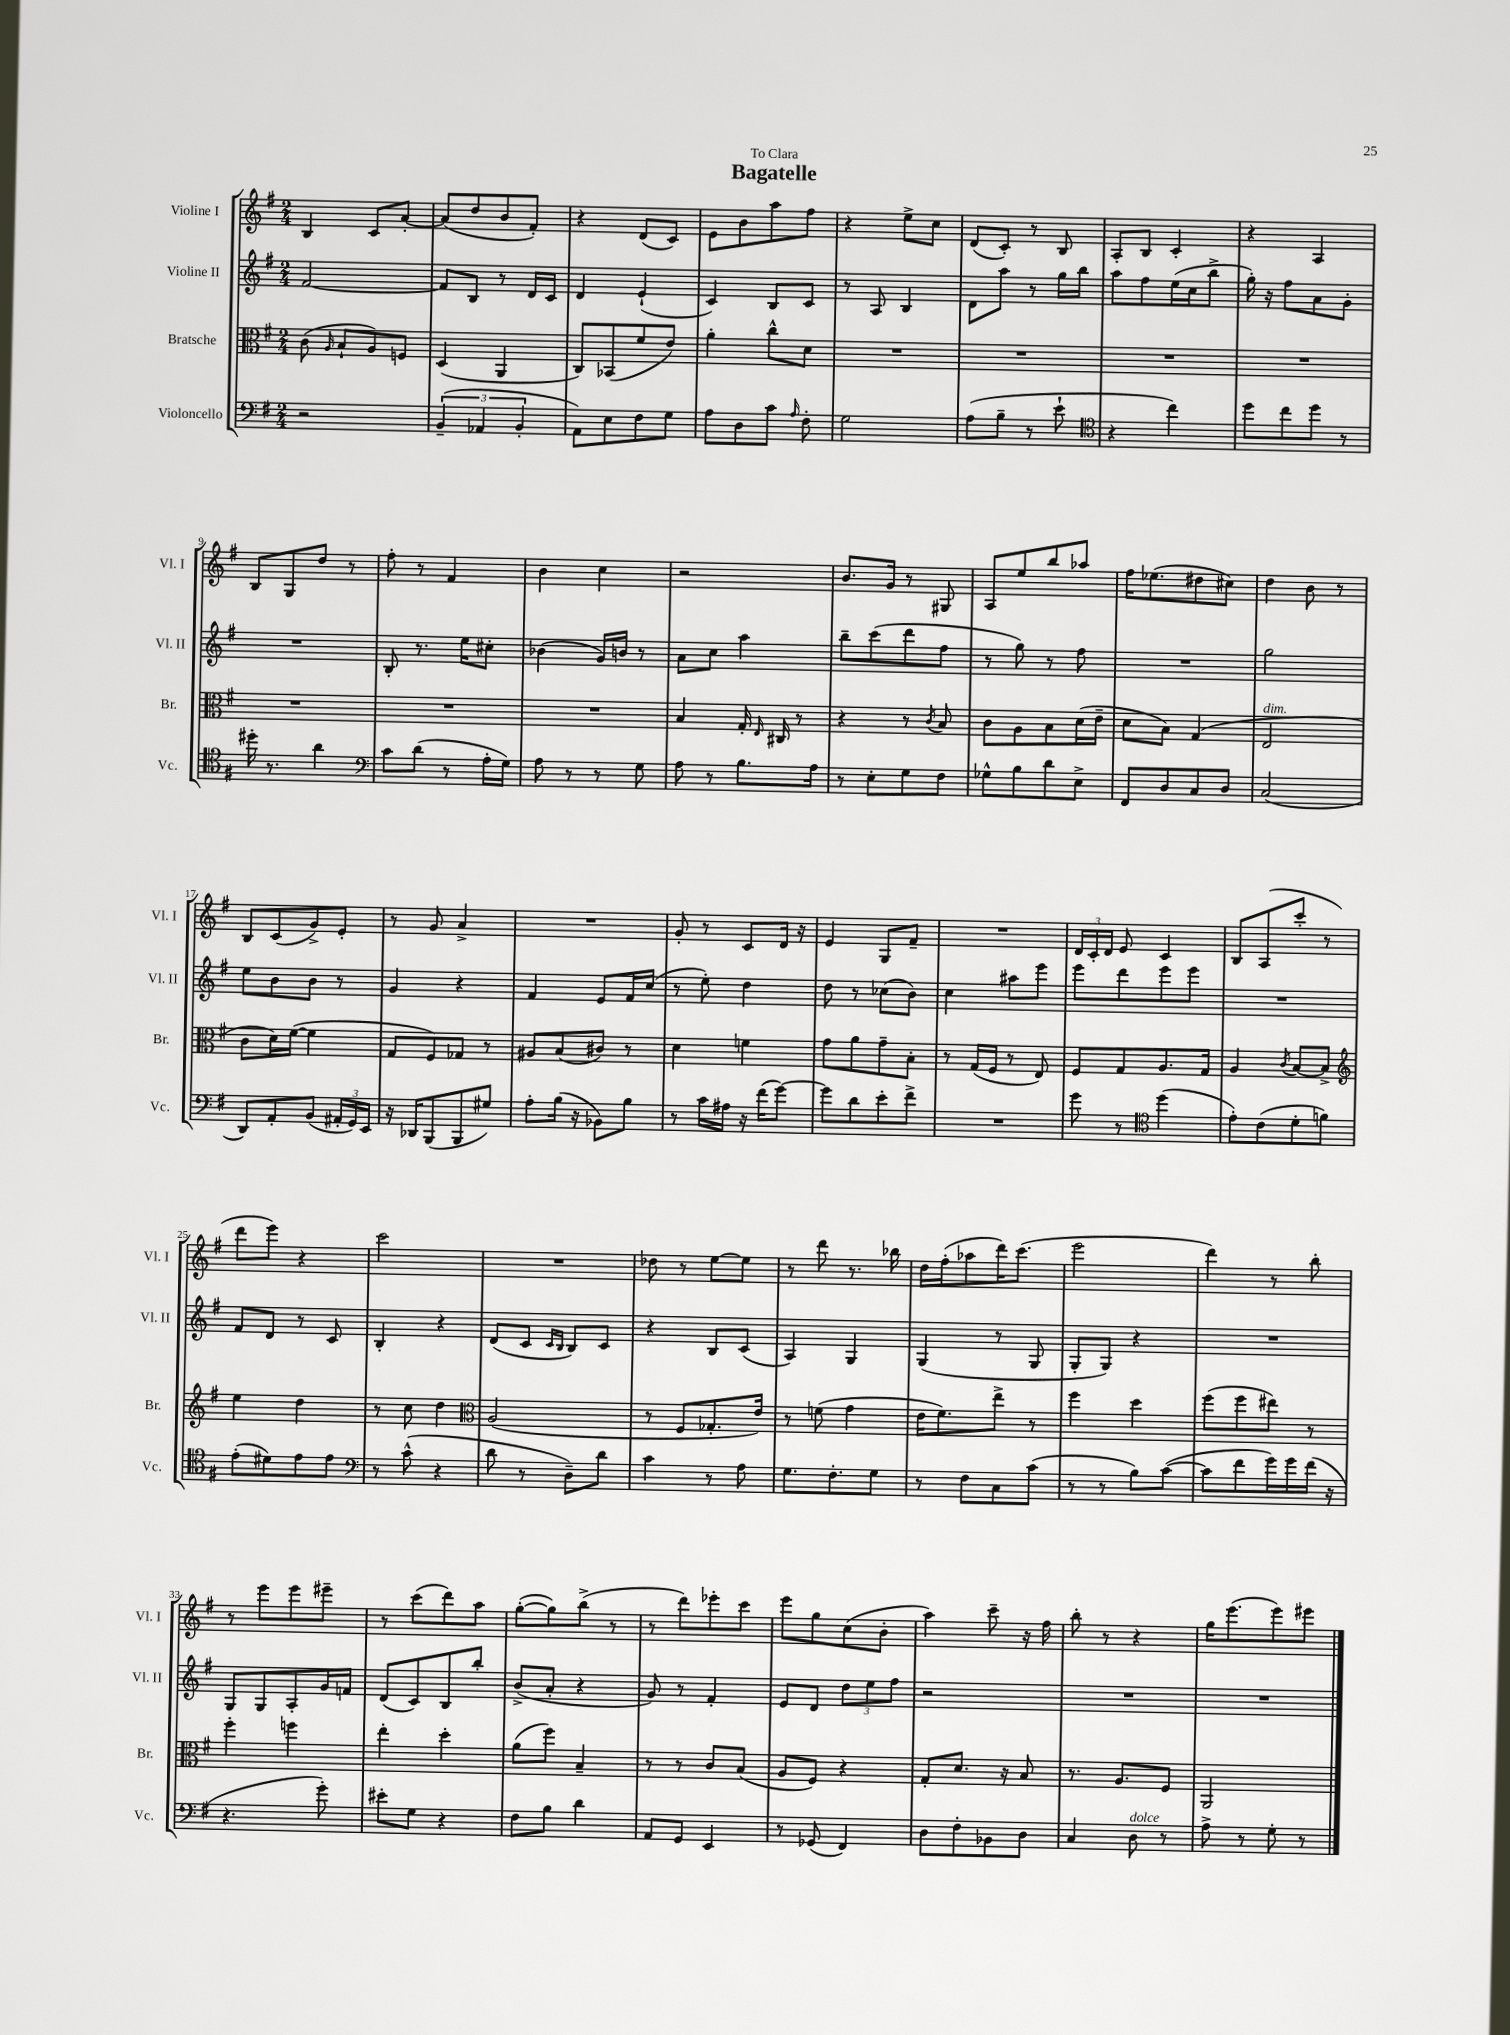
\header { title = "Bagatelle" dedication = "To Clara" }
<<
\new StaffGroup <<
\new Staff = "s0" \with { instrumentName = "Violine I" shortInstrumentName = "Vl. I" } {
    \clef treble \key g \major \numericTimeSignature \time 2/4
    \autoBeamOff b4 c'8[ a'8]~-. |
    a'8[( d''8 b'8 fis'8]-.) |
    r4 d'8[( c'8]) |
    e'8[ b'8 a''8 fis''8] |
    r4 e''8[-> c''8] |
    d'8[( c'8]-.) r8 b8 |
    a8[-. b8] c'4-. |
    r4 a4 |
    b8[ g8 d''8] r8 |
    fis''8-. r8 fis'4 |
    b'4 c''4 |
    r2 |
    b'8.[ g'16] r8 gis8 |
    a8[ e''8 b''8 aes''8] |
    fis''16[ ees''8.( dis''8 cis''8]) |
    d''4 b'8 r8 |
    b8[ c'8( g'8->) e'8]-. |
    r8 g'8 a'4-> |
    R2 |
    g'8-. r8 c'8[ d'16] r16 |
    e'4 g8[ fis'8]-- |
    R2 |
    \tuplet 3/2 { d'16[ c'16-. d'16] } e'8 c'4 |
    b8[ a8( c'''8]-. r8 |
    d'''8[ e'''8]) r4 |
    c'''2 |
    R2 |
    des''8 r8 e''8[~ e''8] |
    r8 d'''8 r8. bes''16 |
    d''16[ fis''16-.( aes''8 d'''16) c'''8.]( |
    e'''2 |
    d'''4) r8 b''8-. |
    r8 e'''8[ e'''8 eis'''8]-- |
    r8 c'''8[( d'''8) a''8] |
    g''8[~-.( g''8) b''8]->( r8 |
    r8 d'''8[) ees'''8-. c'''8] |
    e'''8[ g''8 c''8( b'8]-. |
    a''4) c'''8-- r16 fis''16 |
    b''8-. r8 r4 |
    g''16[ e'''8.( e'''8) eis'''8] \bar "|." |
}
\new Staff = "s1" \with { instrumentName = "Violine II" shortInstrumentName = "Vl. II" } {
    \clef treble \key g \major \numericTimeSignature \time 2/4
    \autoBeamOff fis'2~ |
    fis'8[ b8] r8 d'16[ c'16] |
    d'4 e'4-!( |
    c'4) b8[ c'8] |
    r8 a8 b4 |
    d'8[ a''8] r8 g''16[ b''16] |
    a''8[ fis''8 e''16( c''16 b''8]-> |
    g''16-.) r16 fis''8[ a'8 g'8]-. |
    R2 |
    b8-. r8. e''16[ cis''8]-. |
    bes'4( g'16[) b'16] r8 |
    a'8[ c''8] a''4 |
    b''8[-- c'''8( d'''8 fis''8] |
    r8 g''8) r8 fis''8 |
    R2 |
    g''2 |
    e''8[ b'8 b'8] r8 |
    g'4 r4 |
    fis'4 e'8[ fis'16 c''16]( |
    r8 e''8-.) d''4 |
    d''8 r8 ces''8[( b'8]) |
    c''4 ais''8[ e'''8] |
    e'''8[ d'''8 e'''8 e'''8] |
    R2 |
    fis'8[ d'8] r8 c'8 |
    b4-. r4 |
    d'8[( c'8] \grace { c'16[ b16] } b8[) c'8] |
    r4 b8[ c'8]( |
    a4) g4 |
    g4( r8 g8 |
    g8[-. g8]) r4 |
    R2 |
    g8[ g8 a8-. g'16 f'16] |
    d'8[( c'8) b8 b''8]-. |
    b'8[->( a'8]-. r4 |
    g'8) r8 fis'4-. |
    e'8[ d'8] \tuplet 3/2 { d''8[ e''8 fis''8] } |
    r2 |
    R2 |
    R2 \bar "|." |
}
\new Staff = "s2" \with { instrumentName = "Bratsche" shortInstrumentName = "Br." } {
    \clef alto \key g \major \numericTimeSignature \time 2/4
    \autoBeamOff c'8( \grace { a16 } b8[-! a8) f8] |
    d4( a,4 |
    c8[) bes,8( fis'8 e'8]) |
    a'4-. c''8[-^ d'8] |
    R2 |
    R2 |
    R2 |
    R2 |
    R2 |
    R2 |
    R2 |
    b4 g16-. \grace { e16 } cis16 r8 |
    r4 r8 \acciaccatura { c'8 } b8 |
    c'8[ a8 b8 d'16( e'16]-- |
    d'8[ b8]) g4( |
    e2^\markup { \italic "dim." } |
    c'8[ d'16) fis'16]~( fis'4 |
    g8[ fis8) ges8] r8 |
    ais8[ b8( cis'8]) r8 |
    d'4 f'4 |
    g'8[ a'8 g'8-- b8]-. |
    r8 g16[( fis16] r8 e8) |
    fis8[ g8 a8. g16] |
    a4 \acciaccatura { c'8 } b8[~ b8]-> |
    \clef treble e''4 d''4 |
    r8 c''8 d''4 |
    \clef alto a2( |
    r8 fis8[ ges8.-. e'16]) |
    r8 f'8( g'4 |
    e'16[ fis'8.) e''8]-> r8 |
    fis''4 d''4 |
    fis''8[( fis''8 eis''8]) r8 |
    fis''4-. f''4 |
    e''4-. d''4-. |
    a'8[( fis''8]) b4-- |
    r8 r8 c'8[ b8]( |
    a8[ fis8]) r4 |
    g8[-. d'8.] r16 b8 |
    r8. a8.[ fis8] |
    a,2 \bar "|." |
}
\new Staff = "s3" \with { instrumentName = "Violoncello" shortInstrumentName = "Vc." } {
    \clef bass \key g \major \numericTimeSignature \time 2/4
    \autoBeamOff r2 |
    \tuplet 3/2 { b,4--( aes,4 b,4-. } |
    a,8[) e8 fis8 g8] |
    a8[ d8 c'8] \grace { a16 } fis8-. |
    g2 |
    a8[( b8]-- r8 e'8-! |
    \clef tenor r4 c''4) |
    d''8[ c''8 d''8] r8 |
    dis''16-. r8. a'4 |
    \clef bass c'8[ d'8]( r8 a16[-. g16]) |
    a8 r8 r8 g8 |
    a8 r8 b8.[ a16] |
    r8 e8[-. g8 fis8] |
    ges8[-^ b8 d'8 e8]-> |
    fis,8[ d8 c8 d8] |
    c2( |
    d,8[) a,8-. b,8]( \tuplet 3/2 { ais,16[-. g,16) e,16] } |
    r16 des,16[ b,,8( b,,8 gis8]) |
    a8[-. b16]( r16 bes,8[) b8] |
    r8 c'16[ ais16] r16 fis'16[( g'8]~) |
    g'8[ d'8 e'8-. fis'8]-> |
    R2 |
    g'8 r8 \clef tenor d''4( |
    e'8[-.) c'8( d'8-. f'8]) |
    e'8[-.( dis'8) e'8 e'8] |
    \clef bass r8 c'8-^( r4 |
    d'8 r8 d8[--) d'8] |
    c'4 r8 a8 |
    g8.[ fis8.-. g8] |
    r8 fis8[ c8 c'8]( |
    r8 r8 b8[) c'8]~( |
    c'8[ fis'8 g'16) g'16 fis'16]( r16 |
    r4. g'8-.) |
    eis'8[-. g8] r4 |
    fis8[ b8] d'4 |
    a,8[ g,8] e,4 |
    r8 ges,8( fis,4) |
    d8[ fis8-. bes,8 d8] |
    c4 d8^\markup { \italic "dolce" } r8 |
    a8-> r8 g8-. r8 \bar "|." |
}
>>
>>
